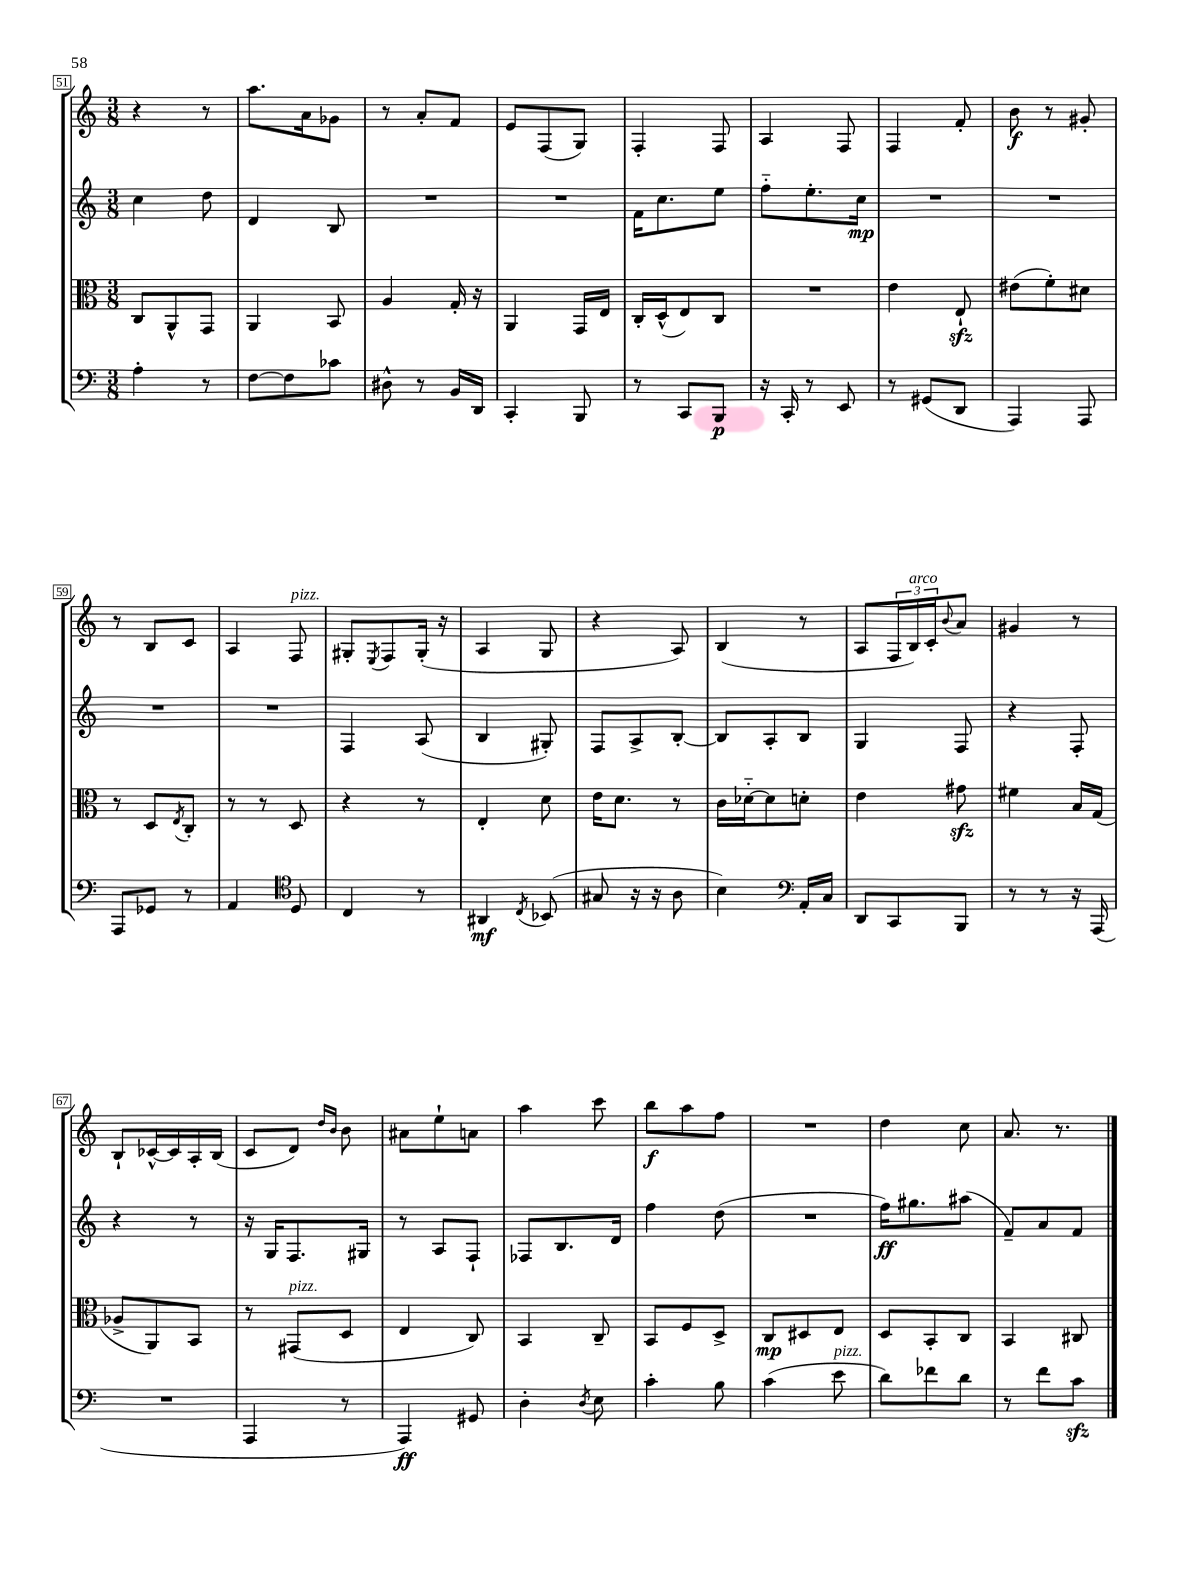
<<
\new StaffGroup <<
\new Staff = "s0" {
    \clef treble \key c \major \numericTimeSignature \time 3/8
    r4 r8 |
    a''8. a'16 ges'8 |
    r8 a'8-. f'8 |
    e'8 f8( g8) |
    f4-. f8 |
    a4 f8 |
    f4 f'8-. |
    b'8\f r8 gis'8-. |
    r8 b8 c'8 |
    a4 f8^\markup { \italic "pizz." } |
    gis8-. \acciaccatura { e8 } f8 gis16-.( r16 |
    a4 g8 |
    r4 a8) |
    b4( r8 |
    a8 \tuplet 3/2 { f16 b16^\markup { \italic "arco" }) c'16-. } \appoggiatura { b'8 } a'8 |
    gis'4 r8 |
    b8-! ces'16~-^ ces'16 a16-. b16( |
    c'8 d'8) \grace { d''16 b'16 } b'8 |
    ais'8 e''8-! a'8 |
    a''4 c'''8 |
    b''8\f a''8 f''8 |
    R4. |
    d''4 c''8 |
    a'8. r8. \bar "|." |
}
\new Staff = "s1" {
    \clef treble \key c \major \numericTimeSignature \time 3/8
    c''4 d''8 |
    d'4 b8 |
    R4. |
    R4. |
    f'16 c''8. e''8 |
    f''8-_ e''8.-. c''16\mp |
    R4. |
    R4. |
    R4. |
    R4. |
    f4 a8( |
    b4 gis8-.) |
    f8 a8-> b8~-. |
    b8 a8-. b8 |
    g4 f8 |
    r4 f8-. |
    r4 r8 |
    r16 g16 f8. gis16 |
    r8 a8 f8-! |
    fes8 b8. d'16 |
    f''4 d''8( |
    R4. |
    f''16\ff) gis''8. ais''8( |
    f'8--) a'8 f'8 \bar "|." |
}
\new Staff = "s2" {
    \clef alto \key c \major \numericTimeSignature \time 3/8
    c8 a,8-^ g,8 |
    a,4 b,8 |
    a4 g16-. r16 |
    a,4 g,16 e16 |
    c16-. d16-^( e8) c8 |
    R4. |
    e'4 e8-!\sfz |
    eis'8( f'8-.) dis'8 |
    r8 d8 \acciaccatura { e8 } c8-. |
    r8 r8 d8 |
    r4 r8 |
    e4-. d'8 |
    e'16 d'8. r8 |
    c'16 des'16~-_ des'8 d'8-. |
    e'4 gis'8\sfz |
    fis'4 b16 g16( |
    aes8-> a,8) b,8 |
    r8 gis,8^\markup { \italic "pizz." }( d8 |
    e4 c8) |
    b,4 c8-- |
    b,8 f8 d8-> |
    c8\mp dis8 e8 |
    d8 b,8-. c8 |
    b,4 cis8 \bar "|." |
}
\new Staff = "s3" {
    \clef bass \key c \major \numericTimeSignature \time 3/8
    a4-. r8 |
    f8~ f8 ces'8 |
    dis8-^ r8 b,16 d,16 |
    c,4-. b,,8 |
    r8 c,8 b,,8\p |
    r16 c,16-. r8 e,8 |
    r8 gis,8( d,8 |
    a,,4) a,,8 |
    a,,8 ges,8 r8 |
    a,4 \clef tenor d8 |
    c4 r8 |
    ais,4\mf \acciaccatura { c8 } bes,8( |
    gis8 r16 r16 a8 |
    b4) \clef bass a,16-. c16 |
    d,8 c,8 b,,8 |
    r8 r8 r16 a,,16( |
    R4. |
    a,,4 r8 |
    a,,4\ff) gis,8 |
    d4-. \acciaccatura { d8 } e8 |
    c'4-. b8 |
    c'4( e'8^\markup { \italic "pizz." } |
    d'8) fes'8 d'8 |
    r8 f'8 c'8\sfz \bar "|." |
}
>>
>>
\layout { \context { \Score currentBarNumber = #51 \override BarNumber.stencil = #(make-stencil-boxer 0.1 0.3 ly:text-interface::print) } }
